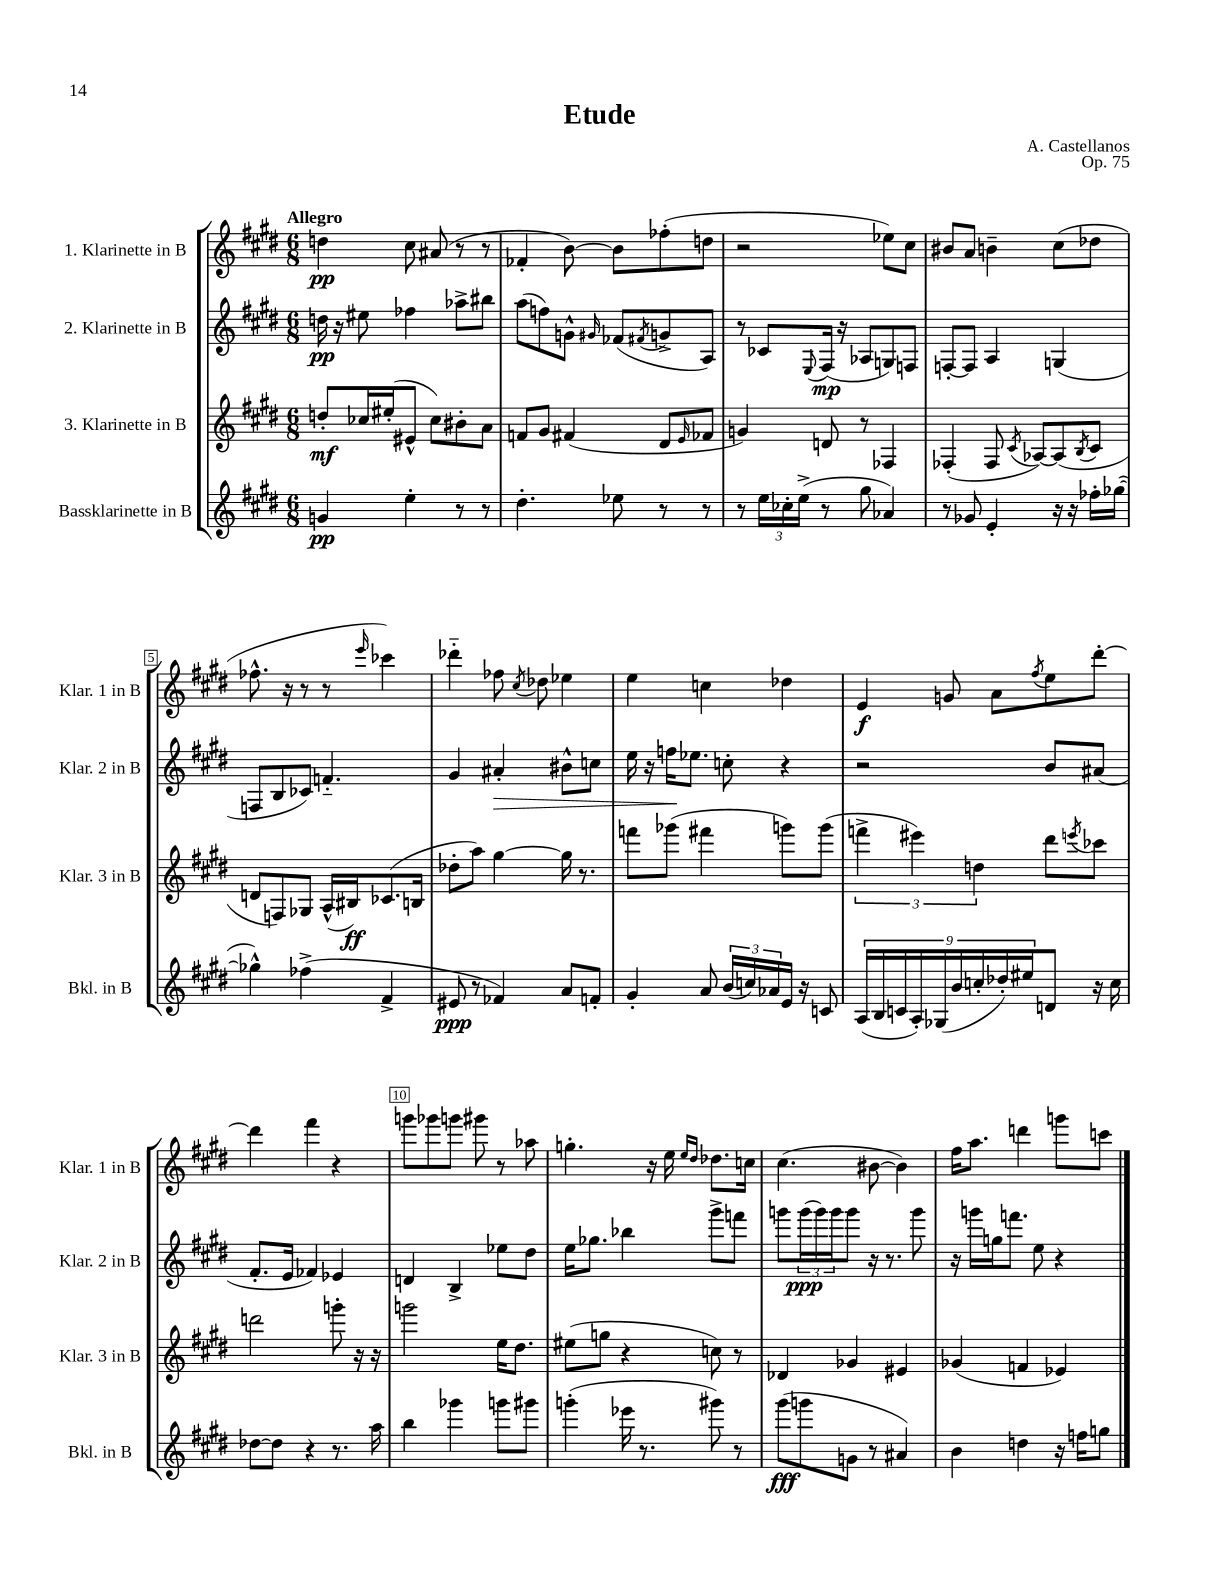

**kern	**kern	**kern	**kern
*staff4	*staff3	*staff2	*staff1
*clefG2	*clefG2	*clefG2	*clefG2
*k[f#c#g#d#]	*k[f#c#g#d#]	*k[f#c#g#d#]	*k[f#c#g#d#]
*M6/8	*M6/8	*M6/8	*M6/8
4g	8dd'	16dd	4dd
.	.	16r	.
.	16cc-	8ee#	.
.	(16ee#'	.	.
4ee'	8e#^^	4ff-	8cc#
.	8cc-)	.	(8a#
8r	8b#'	8aa-^	8r
8r	8a	8bb#	8r
=	=	=	=
4.dd#'	8f	(8aa	4f-'
.	8g#	8ff)	.
.	(4f#	8g^^	[8b)
.	.	16qqg#	.
8ee-	.	(8f-	8b]
.	.	8qf#	.
8r	8d#	8g^	(8ff-'
.	16qqe	.	.
8r	8f-	8A)	8dd
=	=	=	=
8r	4g)	8r	2r
24ee	.	8c-	.
24cc-'	.	.	.
(24ee^	.	.	.
.	.	8qqE	.
8r	8d	(16F#	.
.	.	16r	.
8gg#	8r	8A-	.
4a-)	4F-	8G)	8ee-)
.	.	8F	8cc#
=	=	=	=
8r	(4F-'	[8F'	8b#
8g-	.	8F]	8a
4e'	8F-	4A	4b~
.	8qc#	.	.
.	[8A-)	.	.
16r	(8A-]	(4G	(8cc#
16r	.	.	.
.	8qB	.	.
16ff-'	8c#	.	8dd-
([16gg-	.	.	.
=	=	=	=
4gg-^^])	8d	8F	8.ff-^^
.	8F)	8B	.
.	.	.	16r
(4ff-^	8G-	8c-)	8r
.	(16A^^	4.f'~	8r
.	16B#)	.	.
.	.	.	16qqeee
4f#^	(8.c-	.	4ccc-)
.	16B	.	.
=	=	=	=
8e#	8dd-'	4g#	4ddd-'~
8r	8aa)	.	.
4f-)	[4gg#	4a#'	8ff-
.	.	.	8qcc#
.	.	.	8dd-
8a	16gg#]	8b#^^	4ee-
.	8.r	.	.
8f'	.	8cc	.
=	=	=	=
4g#'	8fff	16ee	4ee
.	.	16r	.
.	(8ggg-	16ff	.
.	.	8.ee-	.
8a	4fff#	.	4cc
(24b	.	8cc'	.
24cc)	.	.	.
24a-	.	.	.
16e	8ggg)	4r	4dd-
16r	.	.	.
8c	(8ggg	.	.
=	=	=	=
(18A	6fff^	2r	4e
18B	.	.	.
18c	.	.	.
18A')	6eee#)	.	.
(18G-	.	.	.
.	.	.	8g
18b	.	.	.
18cc'	6dd	.	.
.	.	.	8a
18dd-')	.	.	.
18ee#	.	.	.
.	.	.	8qff#
8d	8ddd#	8b	8ee
.	8qeee	.	.
16r	8ccc-	(8a#	[8ddd#'
16cc	.	.	.
=	=	=	=
[8dd-	2ddd	8.f#'	4ddd#]
8dd-]	.	.	.
.	.	16e	.
4r	.	4f-)	4fff#
8.r	8ggg'	4e-	4r
.	16r	.	.
16aa	16r	.	.
=	=	=	=
4bb	2ggg	4d	8ggg
.	.	.	8ggg-
4ggg-	.	4B^	8ggg
.	.	.	8ggg#
8ggg	16ee	8ee-	8r
.	8.dd#	.	.
8ggg#	.	8dd#	8aa-
=	=	=	=
(4ggg'	(8ee#	16ee	4.gg'
.	.	8.gg-	.
.	8gg	.	.
16eee-	4r	4bb-	.
8.r	.	.	.
.	.	.	16r
.	.	.	16ee
.	.	.	16qqee
.	.	.	16qqdd#
8ggg#)	8cc)	8ggg#^	8.dd-
8r	8r	8fff	.
.	.	.	16cc
=	=	=	=
(8ggg#	4d-	8ggg	(4.cc#
8ggg	.	(24ggg	.
.	.	24ggg)	.
.	.	24ggg	.
8g	4g-	8ggg	.
8r	.	16r	[8b#
.	.	8.r	.
4a#)	4e#	.	4b#])
.	.	8ggg	.
=	=	=	=
4b	(4g-	16r	16ff#
.	.	16ggg	8.aa
.	.	16gg	.
.	.	8.fff	.
4dd	4f	.	4ddd
.	.	8ee	.
16r	4e-)	4r	8ggg
16ff	.	.	.
8gg	.	.	8ccc
==	==	==	==
*-	*-	*-	*-
